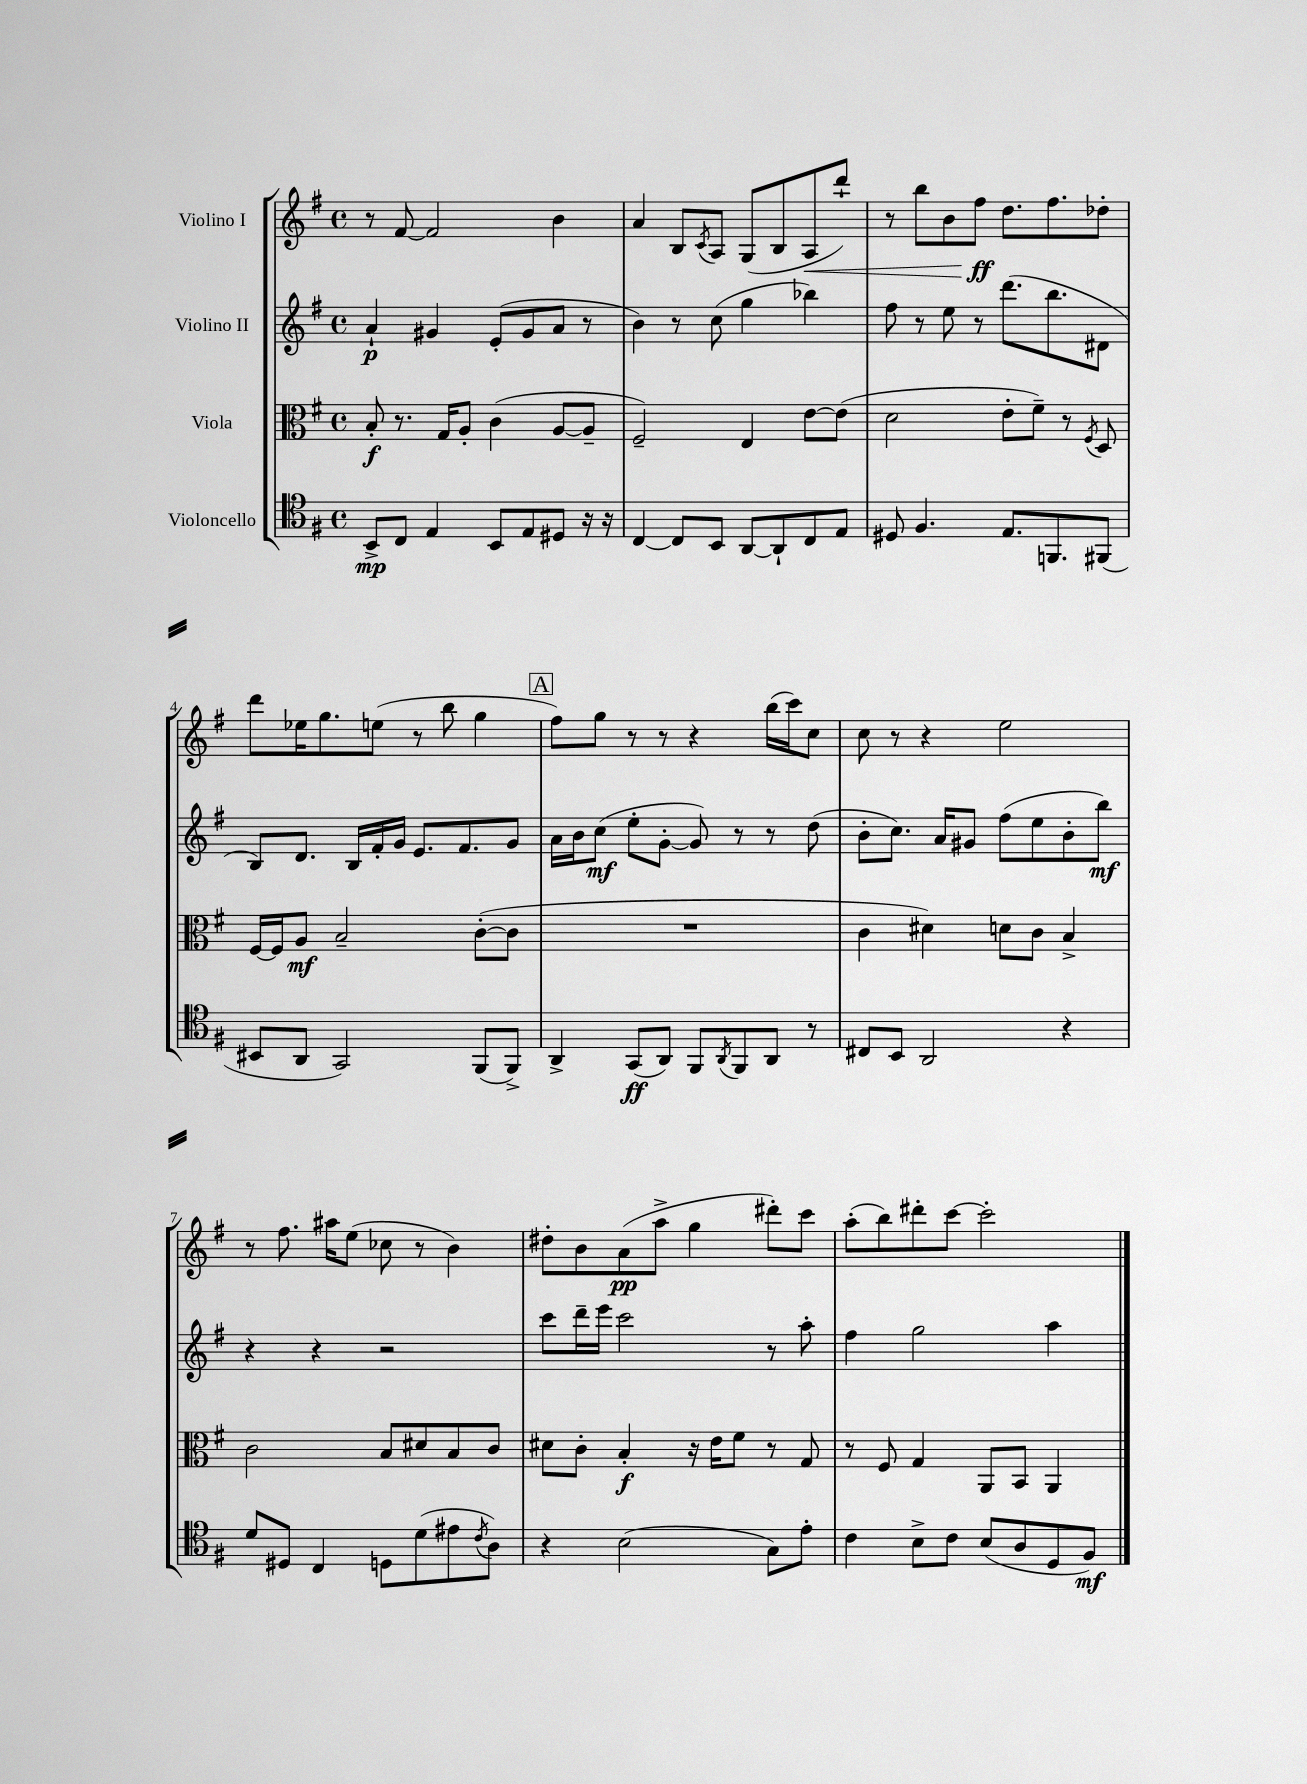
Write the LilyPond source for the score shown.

<<
\new StaffGroup <<
\new Staff = "s0" \with { instrumentName = "Violino I" } {
    \clef treble \key g \major \defaultTimeSignature \time 4/4
    r8 fis'8~ fis'2 b'4 |
    a'4 b8 \acciaccatura { c'8 } a8 g8( b8 a8\< d'''8-!) |
    r8 b''8 b'8 fis''8\ff\! d''8. fis''8. des''8-. |
    d'''8 ees''16 g''8. e''8( r8 b''8 g''4 |
    \mark \markup { \box "A" } fis''8) g''8 r8 r8 r4 b''16( c'''16) c''8 |
    c''8 r8 r4 e''2 |
    r8 fis''8. ais''16 e''8( ces''8 r8 b'4) |
    dis''8-. b'8 a'8\pp( a''8-> g''4 dis'''8-.) c'''8 |
    a''8-.( b''8) dis'''8-. c'''8~ c'''2-. \bar "|." |
}
\new Staff = "s1" \with { instrumentName = "Violino II" } {
    \clef treble \key g \major \defaultTimeSignature \time 4/4
    a'4-!\p gis'4 e'8-.( gis'8 a'8 r8 |
    b'4) r8 c''8( g''4 bes''4) |
    fis''8 r8 e''8 r8 d'''8.( b''8. dis'8 |
    b8) d'8. b16 fis'16-. g'16 e'8. fis'8. g'8 |
    \mark \markup { \box "A" } a'16 b'16 c''8\mf( e''8-. g'8~-. g'8) r8 r8 d''8( |
    b'8-. c''8.) a'16 gis'8 fis''8( e''8 b'8-. b''8\mf) |
    r4 r4 r2 |
    c'''8 d'''16-- e'''16 c'''2 r8 a''8-. |
    fis''4 g''2 a''4 \bar "|." |
}
\new Staff = "s2" \with { instrumentName = "Viola" } {
    \clef alto \key g \major \defaultTimeSignature \time 4/4
    b8-.\f r8. g16 a8-. c'4( a8~ a8-- |
    fis2--) e4 e'8~ e'8( |
    d'2 e'8-. fis'8--) r8 \acciaccatura { fis8 } d8 |
    fis16~ fis16 a8\mf b2-- c'8~-.( c'8 |
    \mark \markup { \box "A" } R1 |
    c'4 dis'4) d'8 c'8 b4-> |
    c'2 b8 dis'8 b8 c'8 |
    dis'8 c'8-. b4-.\f r16 e'16 fis'8 r8 g8 |
    r8 fis8 g4 a,8 b,8 a,4 \bar "|." |
}
\new Staff = "s3" \with { instrumentName = "Violoncello" } {
    \clef tenor \key g \major \defaultTimeSignature \time 4/4
    b,8->\mp c8 e4 b,8 e8 dis8 r16 r16 |
    c4~ c8 b,8 a,8~ a,8-! c8 e8 |
    dis8 fis4. e8. f,8. fis,8( |
    bis,8 a,8 g,2) fis,8( fis,8->) |
    \mark \markup { \box "A" } a,4-> g,8\ff( a,8) fis,8 \acciaccatura { a,8 } fis,8 a,8 r8 |
    cis8 b,8 a,2 r4 |
    d'8 dis8 c4 d8 d'8( eis'8 \acciaccatura { c'8 } a8) |
    r4 b2( g8) e'8-. |
    c'4 b8-> c'8 b8( a8 d8 fis8\mf) \bar "|." |
}
>>
>>
